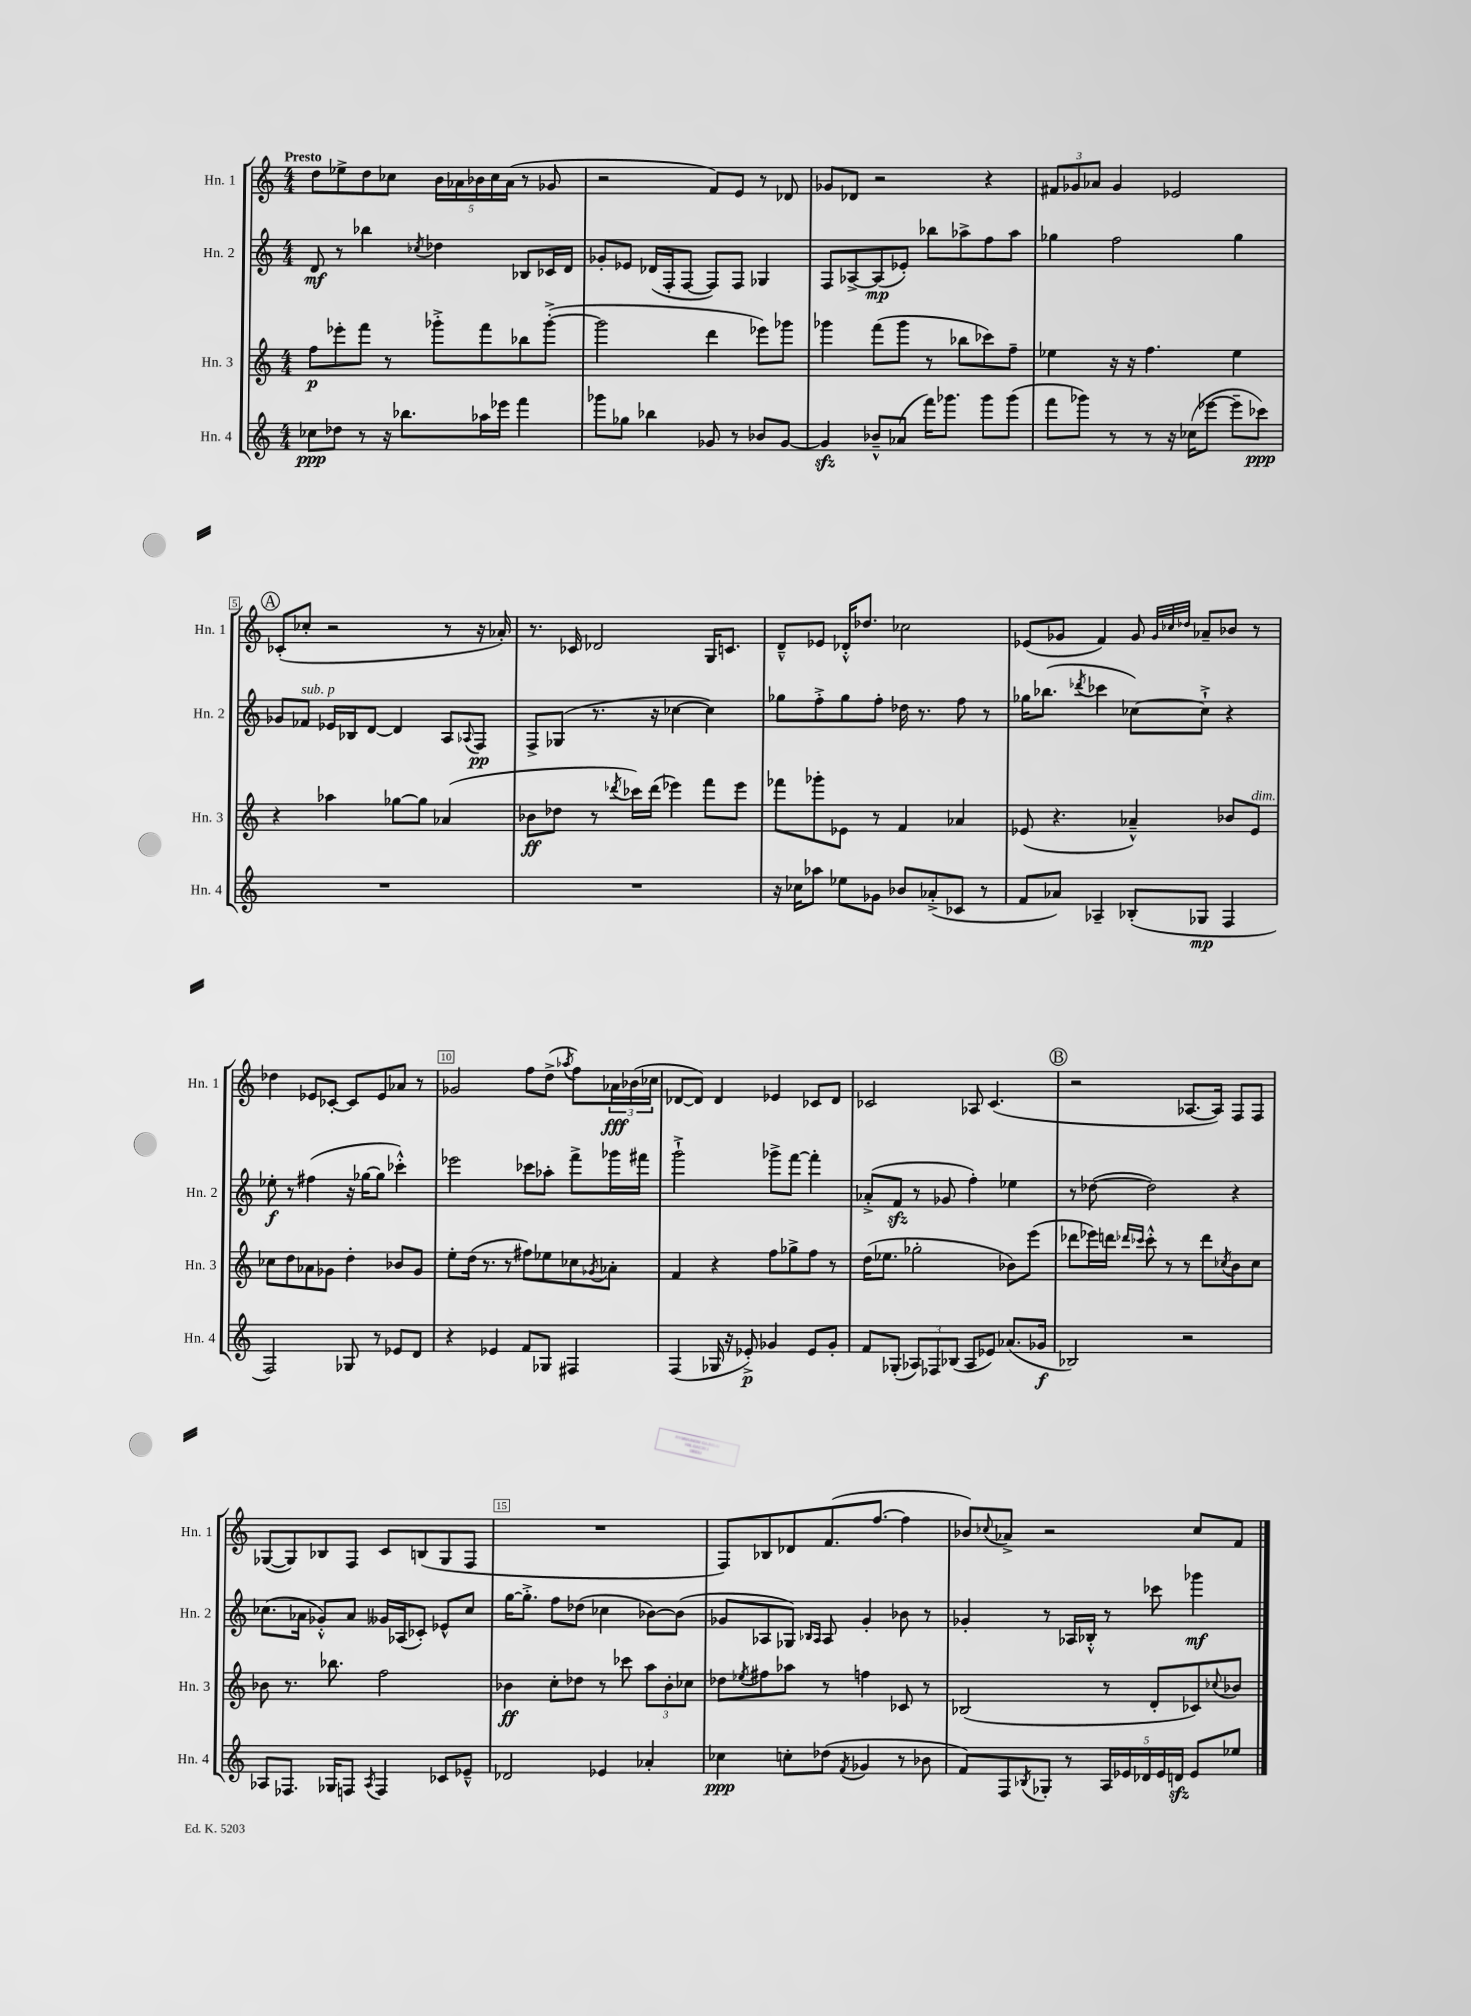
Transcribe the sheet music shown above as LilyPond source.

<<
\new StaffGroup <<
\new Staff = "s0" \with { instrumentName = "Hn. 1" shortInstrumentName = "Hn. 1" } {
    \clef treble \key c \major \numericTimeSignature \time 4/4 \tempo "Presto"
    d''8 ees''8-> d''8 ces''8 \tuplet 5/4 { b'16 aes'16 bes'16 ces''16 aes'16( } r8 ges'8 |
    r2 f'8) e'8 r8 des'8 |
    ges'8 des'8 r2 r4 |
    \tuplet 3/2 { fis'8 ges'8 aes'8 } ges'4 ees'2 |
    \mark \markup { \circle "A" } ces'8-.( ces''8-. r2 r8 r16 aes'16-.) |
    r8. ces'16 des'2 g16 c'8. |
    d'8---^ ees'8 des'16-.-^ des''8. ces''2 |
    ees'8( ges'8 f'4) ges'8 \grace { ges'32 ces''32 des''32 } aes'8-- bes'8 r8 |
    des''4 ees'8 ces'8~-. ces'8 ees'8 aes'8 r8 |
    ges'2 f''8 d''8->( \acciaccatura { aes''8 } f''8) \tuplet 3/2 { aes'16\fff bes'16( ces''16 } |
    des'8~ des'8) des'4 ees'4 ces'8 des'8 |
    ces'2 aes8 ces'4.( |
    \mark \markup { \circle "B" } r2 aes8.~ aes16) f8 f8 |
    ges8~( ges8) bes8 f8 c'8 b8( ges8 f8 |
    R1 |
    f8) bes8 des'8 f'8.( f''8.~ f''4 |
    bes'8) \appoggiatura { ces''8 } aes'8-> r2 ces''8 f'8 \bar "|." |
}
\new Staff = "s1" \with { instrumentName = "Hn. 2" shortInstrumentName = "Hn. 2" } {
    \clef treble \key c \major \numericTimeSignature \time 4/4
    d'8\mf r8 bes''4 \acciaccatura { ces''8 } des''4 bes8 ces'16 d'16 |
    ges'8-. ees'8 des'16( f16-. f8~ f8) f8 ges4 |
    f8 aes8~-> aes8\mp( ees'8-.) bes''8 aes''8-> f''8 aes''8 |
    ges''4 f''2 ges''4 |
    \mark \markup { \circle "A" } ges'8 fes'8^\markup { \italic "sub. p" } ees'16 bes16 d'8~ d'4 a8 \appoggiatura { aes8 } f8\pp |
    f8-> ges8( r8. r16 ces''4~ ces''4) |
    ges''8 f''8-.-> ges''8 f''8-. des''16 r8. f''8 r8 |
    ges''16 bes''8.( \acciaccatura { des'''8 } ces'''4 ces''8~) ces''8-!-> r4 |
    ees''8-.\f r8 fis''4( r16 ges''16~ ges''8 ces'''4-.-^) |
    ees'''2 ces'''8 aes''8-. f'''8-> ges'''16 fis'''16 |
    g'''2-!-> ges'''8-> f'''8~ f'''4-. |
    aes'8-.->( f'8\sfz r8 ges'8 f''4-.) ees''4 |
    \mark \markup { \circle "B" } r8 des''8~( des''2) r4 |
    ces''8.( aes'16 ges'8-.-^) aes'8 geses'16 aes16( ces'8-.) ees'8-^ ces''8 |
    g''16~ g''8.-.-> f''8 des''8( ces''4 bes'8~) bes'8( |
    ges'8 aes8 ges8) \grace { bes16 aes16 } aes8 ges'4-. bes'8 r8 |
    ges'4-. r8 aes16 bes16-.-^ r8 ces'''8 ges'''4\mf \bar "|." |
}
\new Staff = "s2" \with { instrumentName = "Hn. 3" shortInstrumentName = "Hn. 3" } {
    \clef treble \key c \major \numericTimeSignature \time 4/4
    f''8\p ees'''8-. f'''8 r8 ges'''8-.-> f'''8 bes''8 ges'''8~-.->( |
    ges'''2 d'''4 ees'''8) ges'''8 |
    ges'''4 f'''8( ges'''8 r8 bes''8 ces'''8) f''8-- |
    ees''4 r16 r16 f''4. ees''4 |
    \mark \markup { \circle "A" } r4 aes''4 ges''8~ ges''8 aes'4( |
    bes'8\ff des''8 r8 \acciaccatura { des'''8 } ces'''16) des'''16( ees'''4) f'''8 ees'''8 |
    fes'''8 ges'''8-. ees'8 r8 f'4 aes'4 |
    ees'8( r4. aes'4---^) bes'8 ees'8^\markup { \italic "dim." } |
    ces''8 d''8 aes'8 ges'8 d''4-. bes'8 ges'8 |
    e''8-. d''16( r8. r8 fis''8) ees''8 ces''8 \acciaccatura { ges'8 } aes'8-. |
    f'4 r4 f''8 ges''8-> f''8 r8 |
    d''16( ees''8. ges''2-. bes'8) e'''8( |
    \mark \markup { \circle "B" } des'''8 ees'''16) d'''16 \grace { des'''16 ces'''16 } ces'''8-.-^ r8 r8 des'''8 \acciaccatura { ces''8 } b'8 ces''8 |
    bes'8 r8. bes''8. f''2 |
    bes'4\ff c''8-. des''8 r8 ces'''8 \tuplet 3/2 { a''8 bes'8-. ces''8 } |
    des''8 \acciaccatura { ees''8 } fis''8 aes''8 r8 f''4 ces'8 r8 |
    bes2( r8 d'8-. ces'8) \appoggiatura { ces''8 } bes'8 \bar "|." |
}
\new Staff = "s3" \with { instrumentName = "Hn. 4" shortInstrumentName = "Hn. 4" } {
    \clef treble \key c \major \numericTimeSignature \time 4/4
    ces''8\ppp des''8 r8 r16 bes''8. aes''16 ees'''16 f'''4 |
    ges'''8 ges''8 bes''4 ges'8 r8 bes'8 ges'8~ |
    ges'4\sfz bes'8---^ aes'8( f'''16) ges'''8. ges'''8 ges'''8( |
    f'''8 ges'''8) r8 r8 r16 ces''16( ees'''8~ ees'''8-- ces'''8\ppp) |
    \mark \markup { \circle "A" } R1 |
    R1 |
    r16 ces''16 aes''8 ees''8 ges'8 bes'8 aes'8-.->( ces'8 r8 |
    f'8 aes'8) aes4-- bes8-.( ges8\mp f4 |
    f2) ges8 r8 ees'8 d'8 |
    r4 ees'4 f'8 ges8 fis4 |
    f4( ges16 r16 ees'8-.->\p) ges'4 ees'8 ges'8-. |
    f'8 ges8-.( \tuplet 3/2 { aes8) fes8 bes8( } aes8 ees'8) aes'8.( ges'16\f |
    \mark \markup { \circle "B" } bes2) r2 |
    aes8 fes8. ges16 f8 \acciaccatura { aes8 } f4 ces'8 ees'8---^ |
    des'2 ees'4 aes'4-. |
    ces''4\ppp c''8-. des''8( \acciaccatura { f'8 } ges'4 r8 bes'8 |
    f'8) f8 \acciaccatura { bes8 } ges8-. r8 \tuplet 5/4 { a16 ees'16 des'16 ees'16 d'16\sfz } ees'8 ees''8 \bar "|." |
}
>>
>>
\layout { \context { \Score \override BarNumber.break-visibility = ##(#f #t #t) barNumberVisibility = #(every-nth-bar-number-visible 5) \override BarNumber.stencil = #(make-stencil-boxer 0.1 0.3 ly:text-interface::print) } }
